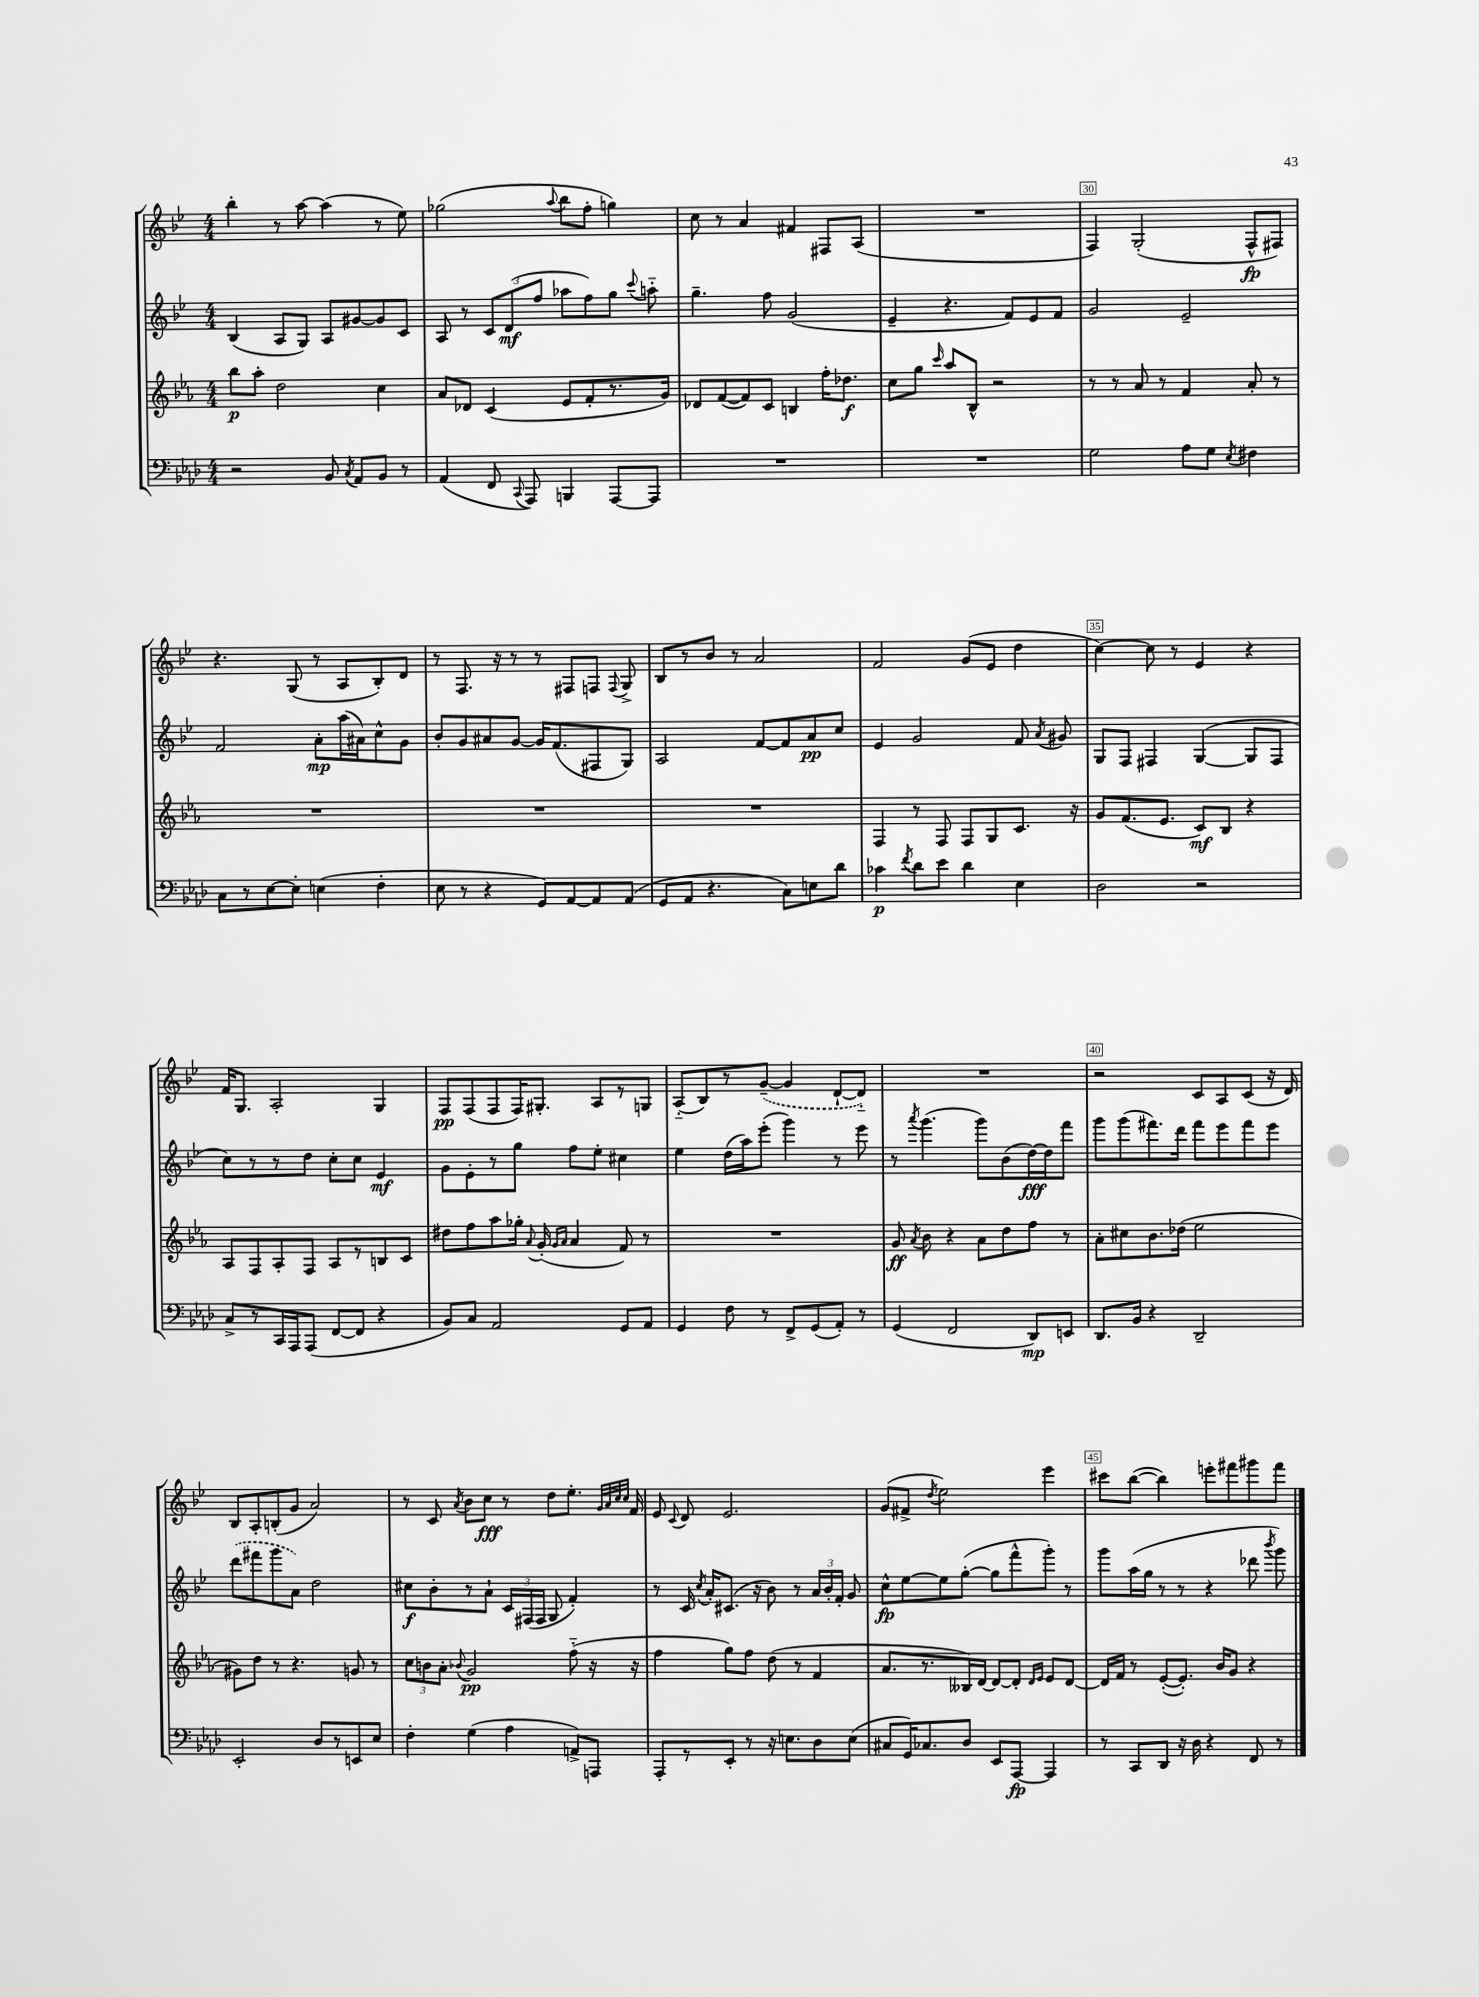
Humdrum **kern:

**kern	**kern	**kern	**kern
*staff4	*staff3	*staff2	*staff1
*clefF4	*clefG2	*clefG2	*clefG2
*k[b-e-a-d-]	*k[b-e-a-]	*k[b-e-]	*k[b-e-]
*M4/4	*M4/4	*M4/4	*M4/4
2r	8bb-	(4B-	4bb-'
.	8aa-'	.	.
.	2dd	8A	8r
.	.	8G)	[8aa
8BB-	.	8A	(4aa]
8qC	.	.	.
8AA-	.	[8g#	.
8BB-	4cc	8g#]	8r
8r	.	8c	8ee-)
=	=	=	=
(4AA-	8a-	8A	(2gg-
.	8d-	8r	.
8FF	(4c	12c	.
.	.	(12d	.
8qqCC	.	.	.
8AAA-)	.	.	.
.	.	12ff	.
.	.	.	8qqaa
4BBB	8e-	8aa-	8bb-
.	8f'	8ff)	8ff'
[8AAA-	8.r	8gg	4gg)
.	.	8qqccc	.
8AAA-]	.	8aa'~	.
.	16g)	.	.
=	=	=	=
1r	8d-	4.gg~	8cc
.	([8f	.	8r
.	8f])	.	4a
.	8c	8ff	.
.	4B	(2g	4f#
.	16ff'	.	8F#
.	8.dd-	.	.
.	.	.	(8A
=	=	=	=
1r	8cc	4e-~	1r
.	8gg	.	.
.	16qqccc	.	.
.	8aa-	4.r	.
.	8B-^^	.	.
.	2r	.	.
.	.	8f)	.
.	.	8e-	.
.	.	8f	.
=	=	=	=
2G	8r	2g	4F)
.	8r	.	.
.	8a-	.	(2G'
.	8r	.	.
8A-	4f	2e-~	.
8G	.	.	.
8qE-	.	.	.
4F#	8a-'	.	8F^^
.	8r	.	8F#)
=	=	=	=
8C	1r	2f	4.r
8r	.	.	.
[8E-	.	.	.
8E-']	.	.	(8G
(4E	.	8a'	8r
.	.	(16aa	8A
.	.	16a#)	.
4F'	.	8cc^^	8B-')
.	.	8g	8d
=	=	=	=
8E-	1r	8b-'	8r
8r	.	8g	8.F
4r	.	8a#	.
.	.	.	16r
.	.	[8g	8r
8GG)	.	16g]	8r
.	.	(8.f	.
[8AA-	.	.	8F#
8AA-]	.	8F#	8F
.	.	.	8qqF
(8AA-	.	8G)	8G^
=	=	=	=
8GG	1r	2A	8B-
8AA-	.	.	8r
4.r	.	.	8b-
.	.	.	8r
.	.	[8f	2a
8C)	.	8f]	.
8E	.	8a	.
8d-	.	8cc	.
=	=	=	=
4c-	4F	4e-	2f
8qf	.	.	.
8d-	8r	2g	.
8e-	8F	.	.
4d-	8F	.	(8g
.	8G	.	8e-
4E-	8.c	8f	4dd
.	.	8qa	.
.	.	8g#	.
.	16r	.	.
=	=	=	=
2D-	8g	8G	[4cc)
.	(8.f	8F	.
.	.	4F#	8cc]
.	8.e-	.	.
.	.	.	8r
2r	8c)	([4G	4e-
.	8B-	.	.
.	4r	8G]	4r
.	.	8F#	.
=	=	=	=
8C^	8A-	8cc)	16f
.	.	.	8.G
8r	8F	8r	.
16CC	8A-'	8r	2A'
16AAA-	.	.	.
(8AAA-	8F	8dd	.
[8FF	8A-	8cc'	.
8FF]	8r	8cc	.
4r	8B	4e-	4G
.	8c	.	.
=	=	=	=
8BB-)	8dd#	8g	8F
8C	8ff	8e-'	(8F
2AA-	8aa-	8r	8F
.	16gg-'	8gg	16F)
.	8qqa-	.	.
.	(16g'	.	8.G#'
.	16qqg	.	.
.	16qqa-	.	.
.	4a-	8ff	.
.	.	8ee-'	8A
8GG	8f)	4cc#	8r
8AA-	8r	.	8G
=	=	=	=
4GG	1r	4ee-	(8A'~
.	.	.	8B-)
8F	.	(16dd	8r
.	.	16aa)	.
8r	.	(8eee-'	([8g~
8FF^	.	4ggg)	4g]
(8GG	.	.	.
8AA-')	.	8r	[8d`
8r	.	8eee-	8d'~])
=	=	=	=
(4GG	8g	8r	1r
.	8qa-	8qaaa	.
.	8b-	(4.ggg	.
2FF	4r	.	.
.	8a-	8ggg)	.
.	8dd	(8b-	.
8DD-)	8ff	[16dd)	.
.	.	16dd]	.
8EE	8r	8fff	.
=	=	=	=
8.DD-	8a-'	8ggg	2r
.	8cc#	(8ggg	.
16BB-	.	.	.
4r	8.b-	8.fff#)	.
.	(16dd-	16ddd	.
2DD-~	2ee-	8fff#	8c
.	.	8eee-	8A
.	.	8fff#	(8c
.	.	8eee-	16r
.	.	.	16d)
=	=	=	=
2EE-'	8g#)	(8ddd	8B-
.	8dd	8fff#	8A'
.	8r	8ggg	(8B'
.	4.r	8a)	8g
8D-	.	2dd	2a)
8r	.	.	.
8EE	8g	.	.
8E-	8r	.	.
=	=	=	=
4F'	12cc	8cc#	8r
.	12b	.	.
.	.	8b-'	8c
.	12a-'	.	.
.	8qqb-	.	8qa
(4G	2g	8r	8b-
.	.	8a`	8cc
4A-	.	24c	8r
.	.	(24F#	.
.	.	24F#	.
.	.	8G	8dd
8AA^)	(8ff'~	4f')	8.ee-'
8AAA	16r	.	.
.	.	.	32qqg
.	.	.	32qqa
.	.	.	32qqcc
.	.	.	32qqcc
.	16r	.	16f
=	=	=	=
8AAA-'	4ff	8r	8e-
.	.	.	8qqc
8r	.	16c	8d
.	.	8qcc	.
.	.	16a'	.
8EE-'	8gg)	(8.c#	2.e-
8r	8ff	.	.
.	.	16r	.
16r	(8dd	8b-)	.
8.E	.	.	.
.	8r	8r	.
8D-	4f	24a	.
.	.	24b-'	.
.	.	24f'	.
(8E	.	8g	.
=	=	=	=
8C#	8.a-	8cc^^	(8g
16GG)	.	[8ee-	8f#^
8.C-	8.r	.	.
.	.	.	8qdd
.	.	8ee-]	2ee-)
8D-	16B--)	([8gg'	.
.	[16d	.	.
8EE-	8d_	8gg]	.
[8AAA-	8d']	8fff^^	.
.	16qqd	.	.
.	16qqe-	.	.
4AAA-]	8e-	8ggg')	4eee-
.	[8d	8r	.
=	=	=	=
8r	16d]	8ggg	8ccc#
.	16f	.	.
8CC	8r	(16aa	([8bb-
.	.	16gg	.
8DD-	([8e-'	8r	4bb-])
16r	8.e-'])	8r	.
16D-	.	.	.
4r	.	4r	8eee'
.	16b-	.	.
.	8g	.	8fff#
8FF	4r	8ddd-	8ggg#
.	.	8qbbb-	.
8r	.	8ggg)	8fff#
==	==	==	==
*-	*-	*-	*-
